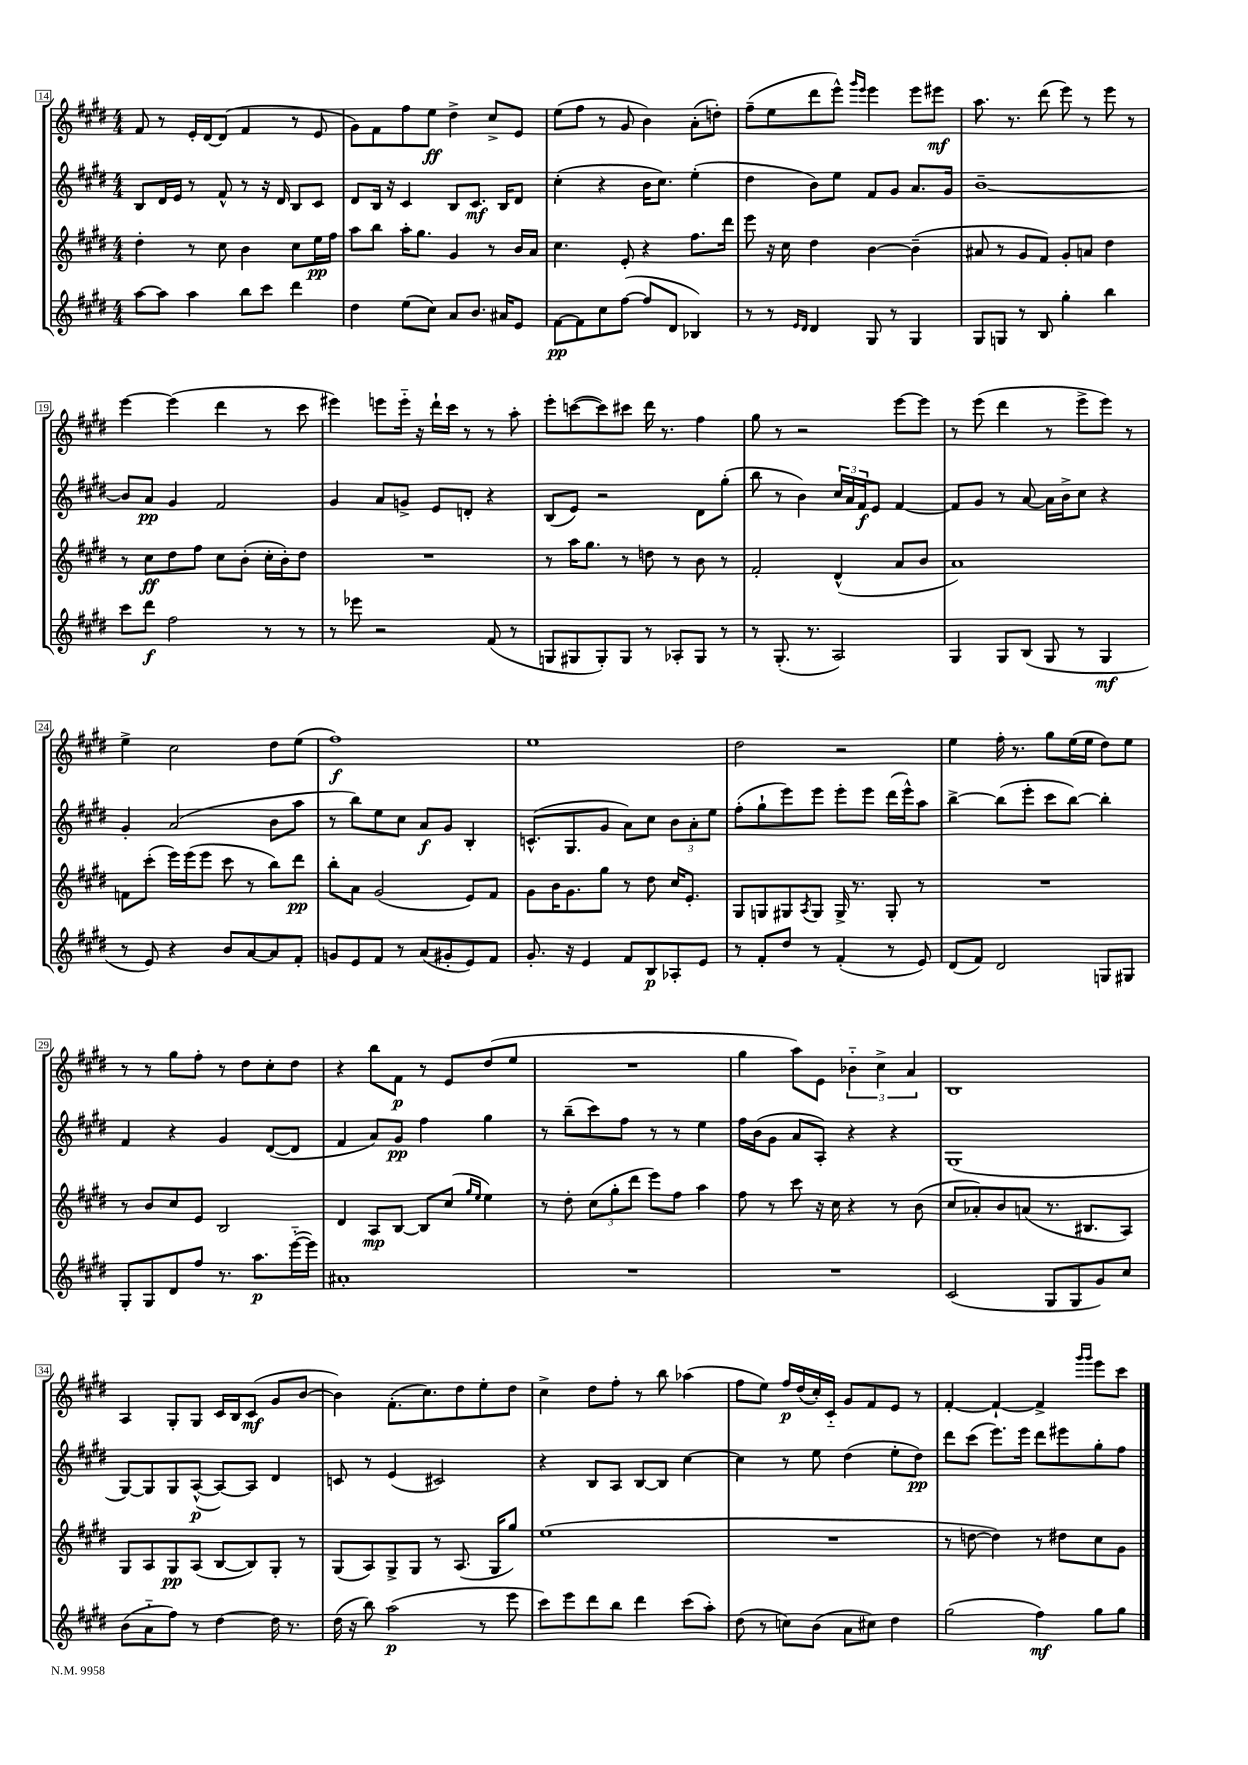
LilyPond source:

<<
\new StaffGroup <<
\new Staff = "s0" {
    \clef treble \key e \major \numericTimeSignature \time 4/4
    fis'8 r8 e'16-. dis'16~ dis'8( fis'4 r8 e'8 |
    gis'8) fis'8 fis''8 e''8\ff dis''4-> cis''8-> e'8 |
    e''8( fis''8 r8 gis'8 b'4) a'8-.( d''8-.) |
    fis''8--( e''8 dis'''8 e'''8-^) \grace { gis'''16 e'''16 } e'''4 e'''8 eis'''8\mf |
    a''8. r8. dis'''8( e'''8) r8 e'''8 r8 |
    e'''4~ e'''4( dis'''4 r8 cis'''8 |
    eis'''4) e'''8 e'''16-_ r16 dis'''16-! cis'''16 r8 r8 a''8-. |
    e'''8-. c'''8~( c'''8) cis'''8 dis'''16 r8. fis''4 |
    gis''8 r8 r2 e'''8~ e'''8 |
    r8 e'''8( dis'''4 r8 e'''8-> e'''8) r8 |
    e''4-> cis''2 dis''8 e''8( |
    fis''1\f) |
    e''1 |
    dis''2 r2 |
    e''4 fis''16-. r8. gis''8 e''16( e''16 dis''8) e''8 |
    r8 r8 gis''8 fis''8-. r8 dis''8 cis''8-. dis''8 |
    r4 b''8 fis'8\p r8 e'8 dis''8( e''8 |
    R1 |
    gis''4 a''8) e'8 \tuplet 3/2 { bes'4-_ cis''4-> a'4 } |
    b1 |
    a4 gis8-. gis8 cis'16 b16 cis'8\mf( gis'8 b'8~ |
    b'4) fis'8.-.( cis''8.) dis''8 e''8-. dis''8 |
    cis''4-> dis''8 fis''8-. r8 b''8 aes''4( |
    fis''8 e''8) fis''16\p dis''16( cis''16-.) cis'16-_ gis'8 fis'8 e'8 r8 |
    fis'4~-. fis'4~-! fis'4-> \grace { gis'''16 gis'''16 } e'''8 cis'''8 \bar "|." |
}
\new Staff = "s1" {
    \clef treble \key e \major \numericTimeSignature \time 4/4
    b8 dis'16 e'16 r8 fis'8-^ r8 r16 dis'16 b8 cis'8 |
    dis'8 b16 r16 cis'4 b8 cis'8.\mf b16 dis'8 |
    cis''4-.( r4 b'16 cis''8.) e''4-.( |
    dis''4 b'8) e''8 fis'8 gis'8 a'8. gis'16 |
    b'1~-- |
    b'8 a'8\pp gis'4 fis'2 |
    gis'4 a'8 g'8-> e'8 d'8-. r4 |
    b8( e'8) r2 dis'8 gis''8-.( |
    b''8 r8 b'4) \tuplet 3/2 { cis''16 a'16 fis'16\f } e'8 fis'4~ |
    fis'8 gis'8 r8 a'8~ a'16 b'16-> cis''8 r4 |
    gis'4-. a'2( b'8 a''8 |
    r8 b''8) e''8 cis''8 a'8\f gis'8 b4-. |
    c'8.-^( gis8. gis'8 a'8) cis''8 \tuplet 3/2 { b'8 a'8-. e''8 } |
    fis''8-.( gis''8-! e'''8) e'''8 e'''8-. e'''8 dis'''16( e'''16-^) a''8 |
    b''4~-> b''8( e'''8-. cis'''8 b''8~) b''4-. |
    fis'4 r4 gis'4 dis'8~( dis'8 |
    fis'4 a'8) gis'8\pp fis''4 gis''4 |
    r8 b''8--( cis'''8) fis''8 r8 r8 e''4 |
    fis''16 b'16( gis'8 a'8 a8-.) r4 r4 |
    gis1( |
    gis8~) gis8 gis8 a8~-^\p( a8~) a8 dis'4 |
    c'8 r8 e'4( cis'2) |
    r4 b8 a8 b8~ b8 cis''4~ |
    cis''4 r8 e''8 dis''4( e''8-. dis''8\pp) |
    dis'''8 cis'''8( e'''8.) e'''16 dis'''8 eis'''8 gis''8-. fis''8 \bar "|." |
}
\new Staff = "s2" {
    \clef treble \key e \major \numericTimeSignature \time 4/4
    dis''4-. r8 cis''8 b'4 cis''8 e''16\pp fis''16 |
    a''8 b''8 a''16-. gis''8. gis'4 r8 b'16 a'16 |
    cis''4. e'8-. r4 fis''8. dis'''16 |
    e'''8 r16 cis''16 dis''4 b'4~ b'4--( |
    ais'8 r8 gis'8 fis'8) gis'8-. a'8 dis''4 |
    r8 cis''8\ff dis''8 fis''8 cis''8 b'8-.( cis''16-. b'16-.) dis''8 |
    R1 |
    r8 a''16 gis''8. r8 d''8 r8 b'8 r8 |
    fis'2-. dis'4-^( a'8 b'8 |
    a'1) |
    f'8 cis'''8-.( e'''16) e'''16( e'''8 cis'''8 r8 b''8) dis'''8\pp |
    b''8-. a'8 gis'2( e'8) fis'8 |
    gis'8 b'16 gis'8. gis''8 r8 dis''8 cis''16 e'8.-. |
    gis8 g8 gis8 \acciaccatura { a8 } gis8 gis16-> r8. gis8-. r8 |
    R1 |
    r8 b'8 cis''8 e'8 b2 |
    dis'4 a8\mp b8~ b8 cis''8( \grace { gis''16 e''16 } e''4) |
    r8 dis''8-. \tuplet 3/2 { cis''8( gis''8-. dis'''8 } e'''8) fis''8 a''4 |
    fis''8 r8 cis'''8 r16 cis''16 r4 r8 b'8( |
    cis''8 aes'8-.) b'8 a'8( r8. bis8. a8) |
    gis8 a8 gis8\pp a8( b8~ b8) gis8-. r8 |
    gis8( a8) gis8-> gis8 r8 a8.( gis16 gis''8) |
    e''1( |
    R1 |
    r8 d''8~ d''4) r8 dis''8 cis''8 gis'8 \bar "|." |
}
\new Staff = "s3" {
    \clef treble \key e \major \numericTimeSignature \time 4/4
    a''8~ a''8 a''4 b''8 cis'''8 dis'''4 |
    dis''4 e''8( cis''8) a'8 b'8. ais'16 e'8 |
    fis'8~\pp fis'8 cis''8 fis''8~( fis''8 dis'8 bes4) |
    r8 r8 \grace { e'16 dis'16 } dis'4 gis8 r8 gis4 |
    gis8 g8 r8 b8 gis''4-. b''4 |
    cis'''8 dis'''8\f fis''2 r8 r8 |
    r8 ees'''8 r2 fis'8( r8 |
    g8 gis8 gis8-.) gis8 r8 aes8-. gis8 r8 |
    r8 gis8.-.( r8. a2) |
    gis4 gis8 b8( gis8 r8 gis4\mf |
    r8 e'8) r4 b'8 a'8~ a'8 fis'8-. |
    g'8 e'8 fis'8 r8 a'8( gis'8-. e'8) fis'8 |
    gis'8.-. r16 e'4 fis'8 b8\p aes8-. e'8 |
    r8 fis'8-. dis''8 r8 fis'4-.( r8 e'8) |
    dis'8( fis'8) dis'2 g8 gis8 |
    gis8-. gis8 dis'8 fis''8 r8. a''8.\p e'''16~-_( e'''16) |
    ais'1-. |
    R1 |
    R1 |
    cis'2( gis8 gis8 gis'8) cis''8 |
    b'8( a'8-_ fis''8) r8 dis''4~ dis''16 r8. |
    dis''16( r16 b''8) a''2\p( r8 e'''8 |
    cis'''8) e'''8 dis'''8 b''8 dis'''4 cis'''8( a''8-.) |
    dis''8( r8 c''8) b'8( a'8 cis''8) dis''4 |
    gis''2( fis''4\mf) gis''8 gis''8 \bar "|." |
}
>>
>>
\layout { \context { \Score currentBarNumber = #14 \override BarNumber.stencil = #(make-stencil-boxer 0.1 0.3 ly:text-interface::print) } }
